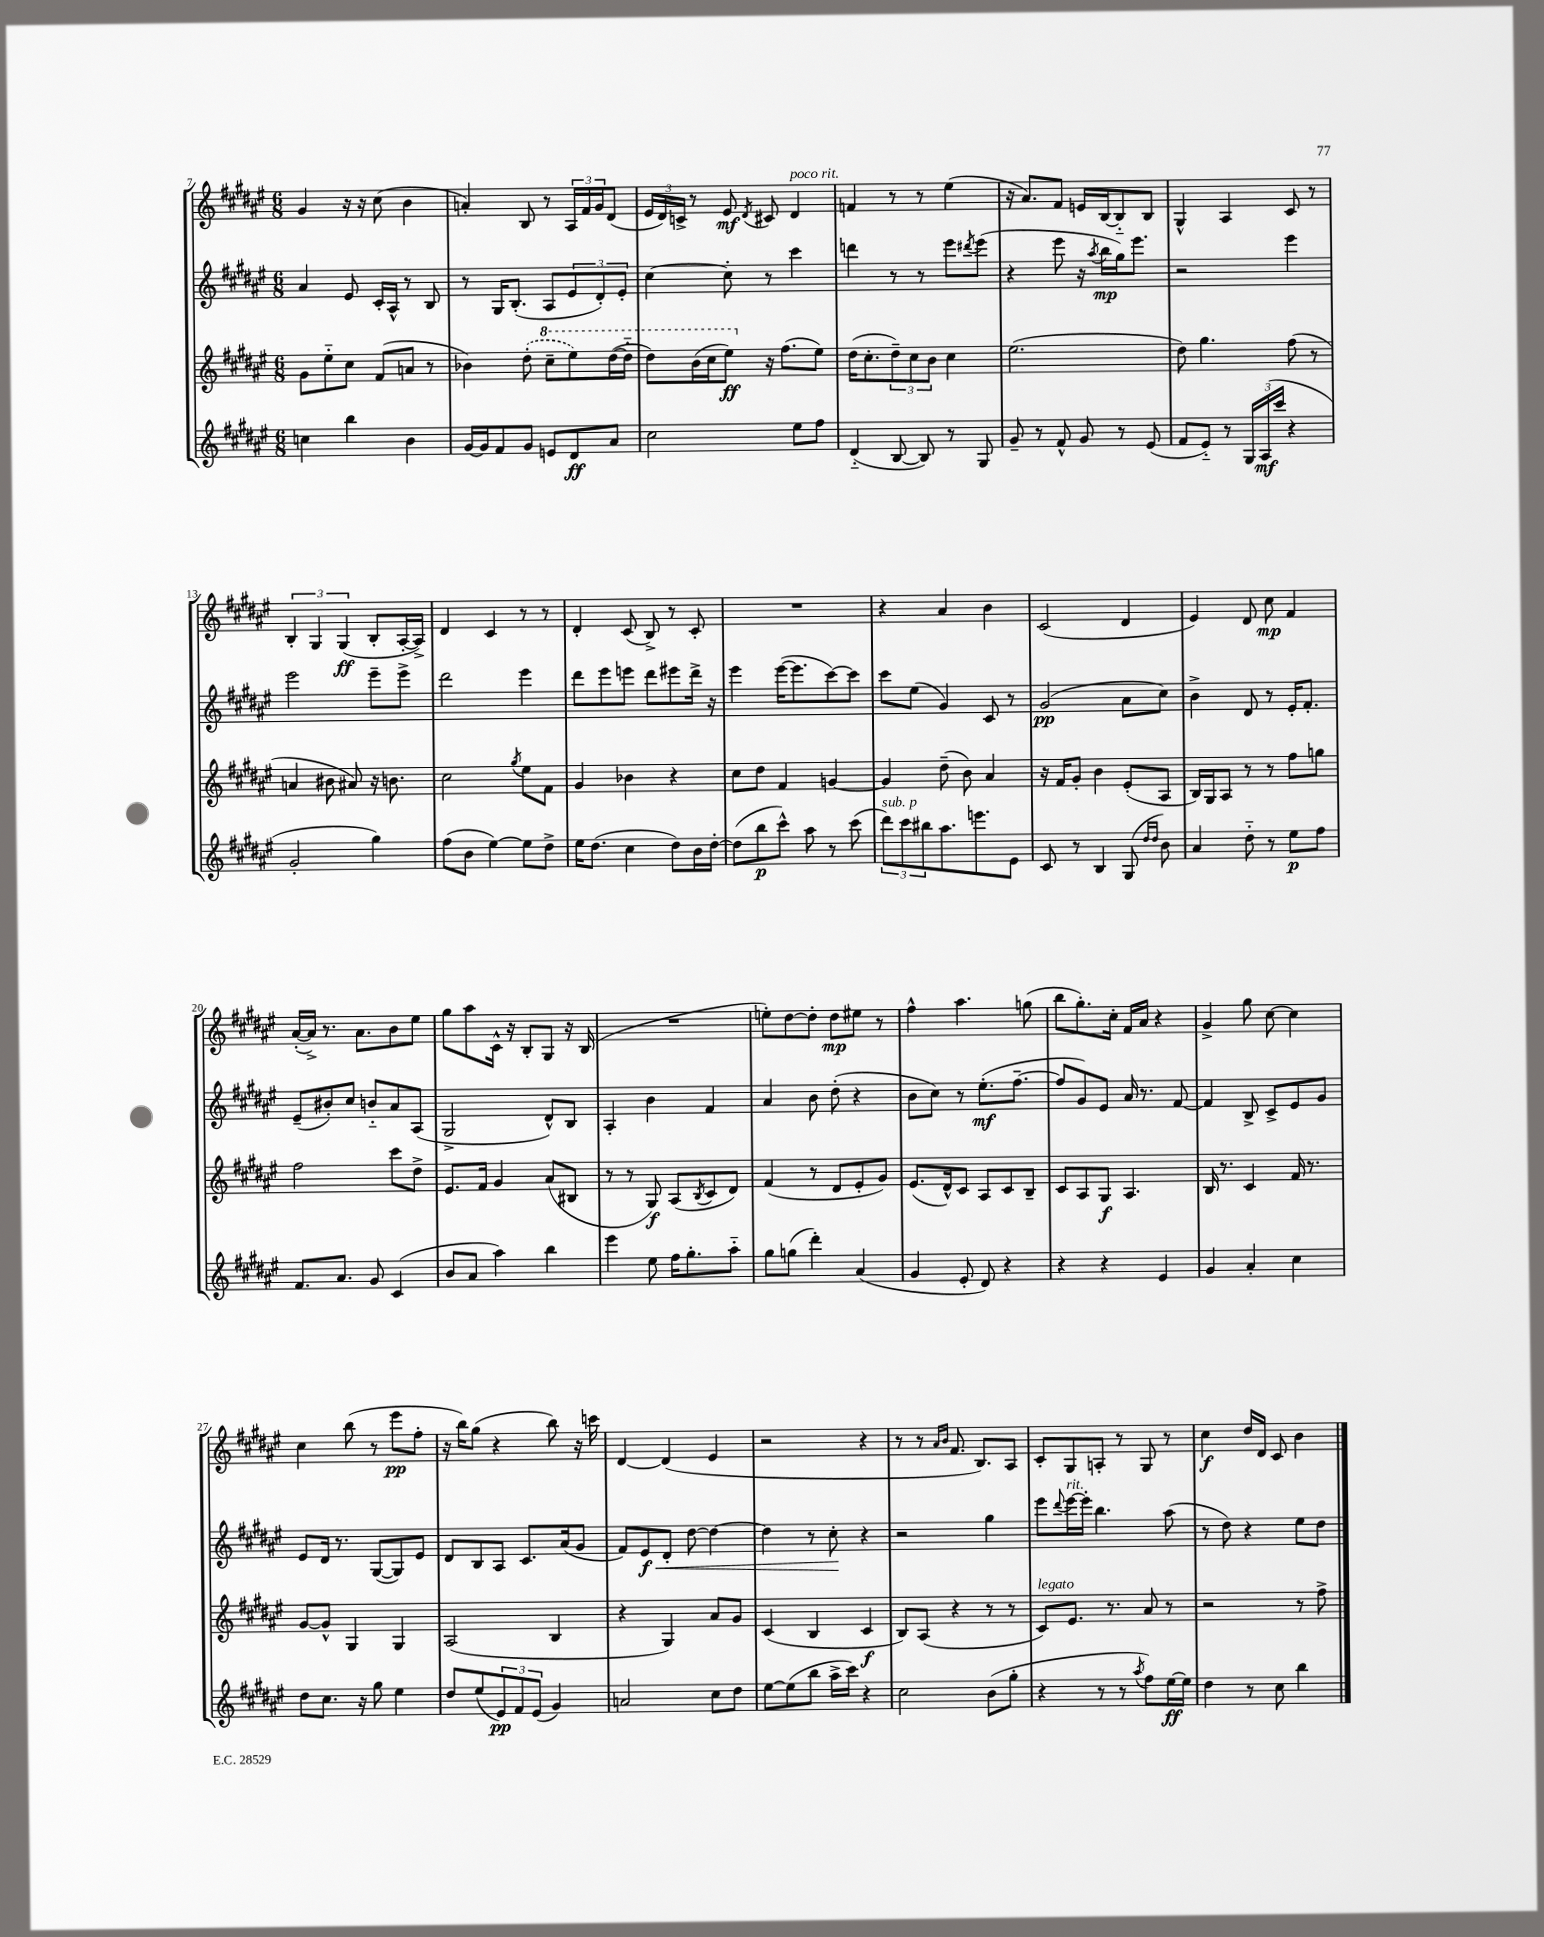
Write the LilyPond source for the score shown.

<<
\new StaffGroup <<
\new Staff = "s0" {
    \clef treble \key fis \major \numericTimeSignature \time 6/8
    gis'4 r16 r16 cis''8( b'4 |
    a'4-.) b8 r8 \tuplet 3/2 { ais16 fis'16 gis'16 } dis'8( |
    \tuplet 3/2 { eis'16 dis'16) c'16-> } r8 eis'8\mf \acciaccatura { dis'8 } cis'8 dis'4^\markup { \italic "poco rit." } |
    f'4 r8 r8 eis''4( |
    r16 ais'8.) fis'8 e'16 b16~ b8-_ b8 |
    gis4-^ ais4 cis'8 r8 |
    \tuplet 3/2 { b4-. gis4 gis4\ff( } b8-. ais16~-. ais16->) |
    dis'4 cis'4 r8 r8 |
    dis'4-. cis'8( b8->) r8 cis'8-. |
    R2. |
    r4 ais'4 b'4 |
    cis'2( dis'4 |
    eis'4) dis'8 cis''8\mp fis'4 |
    ais'16~-.( ais'16->) r8. ais'8. b'8 eis''8 |
    gis''8 ais''8 cis'16-^ r16 b8-. gis8 r16 b16( |
    R2. |
    e''8-.) dis''8~ dis''8-. dis''8\mp eis''8 r8 |
    fis''4-^ ais''4. g''8( |
    b''8 gis''8.-.) cis''16-. fis'16 ais'16 r4 |
    gis'4-> gis''8 cis''8~ cis''4 |
    cis''4 b''8( r8 eis'''8\pp fis''8-. |
    r16 b''16) gis''8( r4 b''8) r16 c'''16 |
    dis'4~ dis'4( eis'4 |
    r2 r4 |
    r8 r8 \grace { ais'16 b'16 } fis'8. b8.) ais8 |
    cis'8-. gis8 a8-. r8 gis8 r8 |
    cis''4\f dis''16 dis'16 cis'8 b'4 \bar "|." |
}
\new Staff = "s1" {
    \clef treble \key fis \major \numericTimeSignature \time 6/8
    ais'4 eis'8 cis'16-. ais16-^ r8 b8 |
    r8 gis16 b8.-.( ais8 \tuplet 3/2 { eis'8 dis'8-.) eis'8-. } |
    cis''4~ cis''8-. r8 cis'''4 |
    d'''4 r8 r8 eis'''8 \acciaccatura { dis'''8 } eis'''8( |
    r4 eis'''8 r16 \acciaccatura { ais''8 } b''16\mp gis''16) eis'''8. |
    r2 eis'''4 |
    eis'''2 eis'''8-- eis'''8-> |
    dis'''2 eis'''4 |
    dis'''8 eis'''8 e'''8 dis'''8 eis'''8 dis'''16-> r16 |
    eis'''4 eis'''16~( eis'''8. cis'''8~) cis'''8 |
    cis'''8 eis''8( gis'4) cis'8 r8 |
    gis'2\pp( ais'8 cis''8) |
    b'4-> dis'8 r8 eis'16-. fis'8.-. |
    eis'8--( bis'8-.) cis''8 b'8-_ ais'8 ais8( |
    gis2-> dis'8-^) b8 |
    ais4-. b'4 fis'4 |
    ais'4 b'8 dis''8-.( r4 |
    b'8 cis''8) r8 eis''8.-.\mf( fis''8.~-- |
    fis''8 gis'8) eis'8 ais'16 r8. fis'8~ |
    fis'4 b8-> cis'8-> eis'8 gis'8 |
    eis'8 dis'16 r8. gis8~( gis8) eis'8 |
    dis'8 b8 ais8 cis'8. ais'16( gis'8 |
    fis'8) eis'8\f\< dis'8-. dis''8~ dis''4~ |
    dis''4 r8 cis''8-.\! r4 |
    r2 gis''4 |
    eis'''8 \appoggiatura { dis'''8 } eis'''16~^\markup { \italic "rit." } eis'''16-. b''4. ais''8( |
    r8 dis''8) r4 eis''8 dis''8 \bar "|." |
}
\new Staff = "s2" {
    \clef treble \key fis \major \numericTimeSignature \time 6/8
    gis'8 eis''8-_ cis''8 fis'8( a'8 r8 |
    bes'4) \once \slurDashed dis''8-.( \ottava #1 cis'''8-- eis'''8) dis'''16~( dis'''16-_ |
    dis'''8) b''16( cis'''16 eis'''8\ff) \ottava #0 r16 fis''8.( eis''8) |
    dis''16( cis''8.-. \tuplet 3/2 { dis''8--) cis''8 b'8 } cis''4 |
    eis''2.( |
    dis''8) gis''4. fis''8( r8 |
    a'4 bis'8 ais'8) r16 b'8. |
    cis''2 \acciaccatura { gis''8 } eis''8 fis'8 |
    gis'4 bes'4 r4 |
    cis''8 dis''8 fis'4 g'4~ |
    g'4 dis''8--( b'8) ais'4 |
    r16 fis'16 gis'8-. b'4 eis'8-.( ais8 |
    b16) gis16 ais8 r8 r8 fis''8 g''8 |
    fis''2 cis'''8 dis''8-> |
    eis'8. fis'16 gis'4 ais'8( bis8 |
    r8 r8 gis8\f) ais8( \acciaccatura { b8 } cis'8 dis'8) |
    fis'4( r8 dis'8 eis'8-. gis'8) |
    eis'8.( dis'16-^) cis'8 ais8 cis'8 b8-- |
    cis'8 ais8 gis8\f ais4. |
    b16 r8. cis'4 fis'16 r8. |
    gis'8~ gis'8-^ gis4 gis4 |
    ais2( b4 |
    r4 gis4) ais'8 gis'8 |
    cis'4( b4 cis'4\f |
    b8) ais8( r4 r8 r8 |
    cis'8^\markup { \italic "legato" }) eis'8. r8. ais'8 r8 |
    r2 r8 fis''8-> \bar "|." |
}
\new Staff = "s3" {
    \clef treble \key fis \major \numericTimeSignature \time 6/8
    c''4 b''4 b'4 |
    gis'16~ gis'16 fis'8 gis'8 e'8 dis'8\ff ais'8 |
    cis''2 eis''8 fis''8 |
    dis'4-_( b8~ b8) r8 gis8 |
    gis'8-- r8 fis'8-^ gis'8 r8 eis'8( |
    fis'8 eis'8-_) r8 \tuplet 3/2 { gis16 ais16\mf( cis'''16 } r4 |
    gis'2-. gis''4) |
    fis''8( b'8 eis''4~) eis''8 dis''8-> |
    eis''16 dis''8.( cis''4 dis''8) b'16 dis''16~-. |
    dis''8( b''8\p cis'''8-^) ais''8 r8 cis'''8( |
    \tuplet 3/2 { dis'''8^\markup { \italic "sub. p" }) cis'''8 bis''8 } ais''8. e'''8. eis'8 |
    cis'8 r8 b4 gis8( \grace { dis''16 dis''16 } b'8) |
    ais'4 dis''8-_ r8 eis''8\p fis''8 |
    fis'8. ais'8. gis'8 cis'4( |
    b'8 ais'8 ais''4) b''4 |
    eis'''4 eis''8 fis''16 gis''8.-. ais''8-_ |
    gis''8 g''8( dis'''4-.) ais'4( |
    gis'4 eis'8-. dis'8) r4 |
    r4 r4 eis'4 |
    gis'4 ais'4-. cis''4 |
    dis''8 cis''8. r16 gis''8 eis''4 |
    dis''8 eis''8( \tuplet 3/2 { eis'8\pp) fis'8 eis'8( } gis'4) |
    a'2 cis''8 dis''8 |
    eis''8~ eis''8( b''8 ais''16-> cis'''16) r4 |
    cis''2 b'8( gis''8-. |
    r4 r8 r8 \acciaccatura { ais''8 } fis''8) eis''16~\ff eis''16 |
    dis''4 r8 cis''8 b''4 \bar "|." |
}
>>
>>
\layout { \context { \Score currentBarNumber = #7 } }
